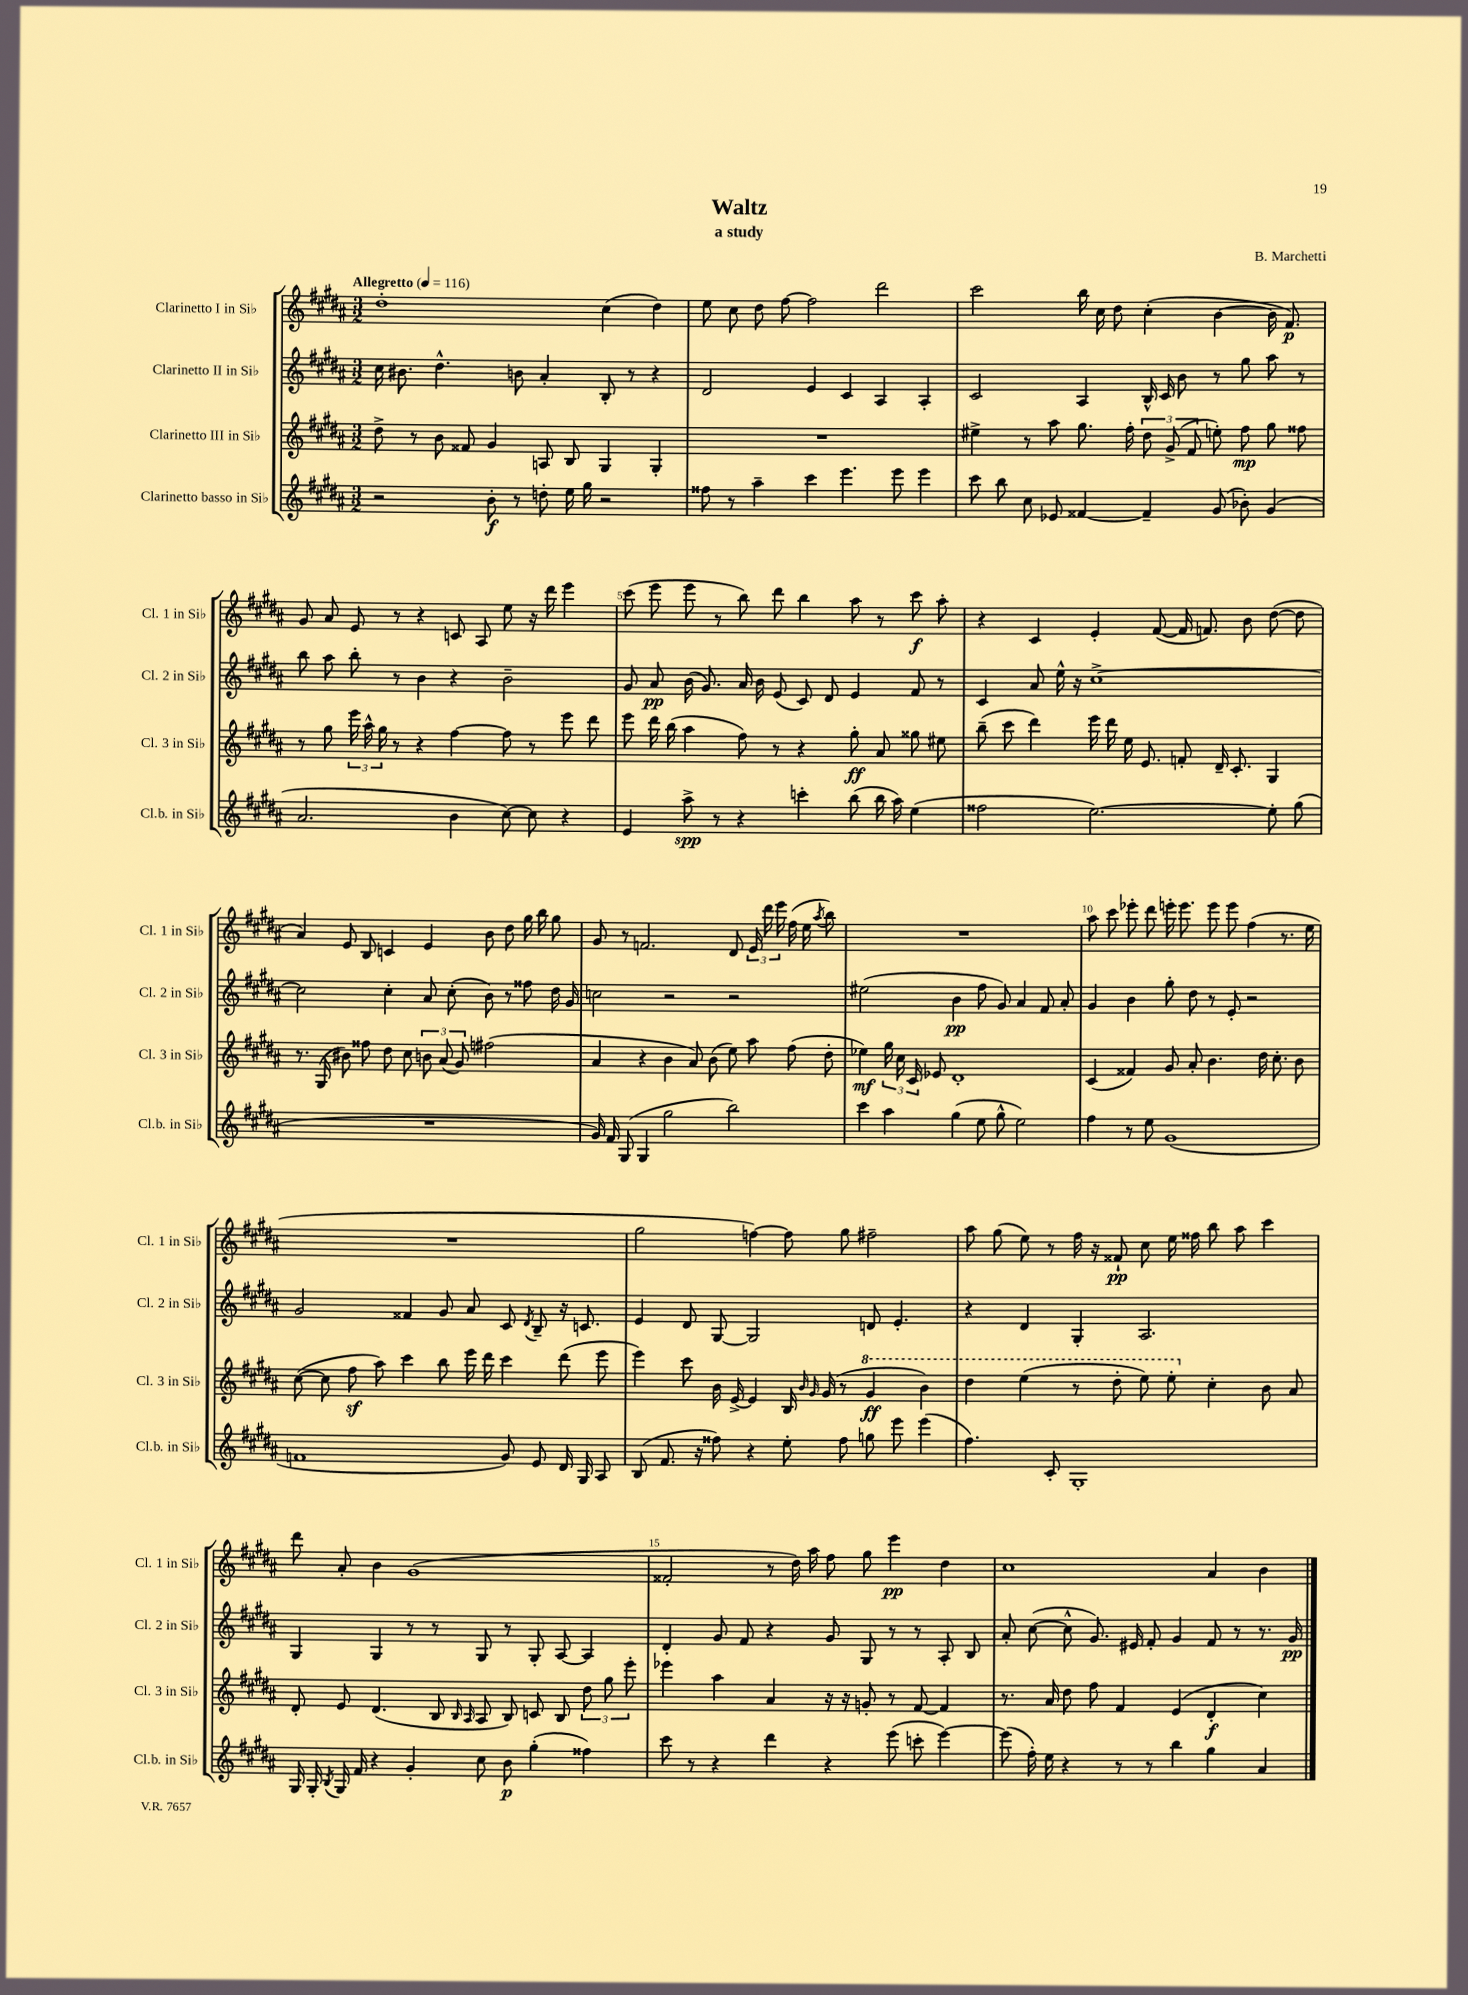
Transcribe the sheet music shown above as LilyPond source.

\header { title = "Waltz" composer = "B. Marchetti" subtitle = "a study" }
<<
\new StaffGroup <<
\new Staff = "s0" \with { instrumentName = "Clarinetto I in Sib" shortInstrumentName = "Cl. 1 in Sib" } {
    \clef treble \key b \major \numericTimeSignature \time 3/2 \tempo "Allegretto" 4 = 116
    \autoBeamOff dis''1-. cis''4( dis''4) |
    e''8 cis''8 dis''8 fis''8~ fis''2 dis'''2 |
    cis'''2 b''16 cis''16 dis''8 cis''4-.( b'4~ b'16 fis'8.\p) |
    gis'8 ais'8 e'8 r8 r4 c'8 ais8 e''8 r16 dis'''16 e'''4 |
    cis'''8( e'''8 e'''8 r8 b''8) dis'''8 b''4 ais''8 r8 cis'''8\f ais''8-. |
    r4 cis'4 e'4-. fis'8~( fis'16 f'8.) b'8 dis''8~( dis''8 |
    ais'4) e'8 b8 c'4 e'4 b'8 dis''8 gis''16 b''16 gis''8 |
    gis'8 r8 f'2. dis'8 \tuplet 3/2 { e'16 dis'''16 e'''16 } fis''16( e''16 \acciaccatura { ais''8 } b''8) |
    R1. |
    ais''8 cis'''8 ees'''8-. dis'''8 e'''16-. e'''8. e'''8 e'''8 fis''4( r8. e''16 |
    R1. |
    gis''2 f''4~) f''8 gis''8 fis''2-- |
    ais''8 gis''8( e''8) r8 fis''16 r16 fisis'8-!\pp cis''8 e''16 fisis''16 b''8 ais''8 cis'''4 |
    dis'''8 ais'8-. b'4 gis'1( |
    fisis'2-. r8 dis''16) ais''16 fis''8 gis''8 e'''4\pp dis''4 |
    cis''1 ais'4 b'4 \bar "|." |
}
\new Staff = "s1" \with { instrumentName = "Clarinetto II in Sib" shortInstrumentName = "Cl. 2 in Sib" } {
    \clef treble \key b \major \numericTimeSignature \time 3/2
    \autoBeamOff cis''16 bis'8. dis''4.-^ b'8 ais'4-. b8-. r8 r4 |
    dis'2 e'4 cis'4 ais4 ais4-. |
    cis'2 ais4 b16-^ cis'16 b'8 r8 gis''8 ais''8 r8 |
    b''8 ais''8 b''8-. r8 b'4 r4 b'2-- |
    gis'8 ais'8\pp b'16( gis'8.) ais'16 b'16 e'8( cis'8) dis'8 e'4 fis'8 r8 |
    cis'4 ais'8 e''16-^ r16 cis''1~-> |
    cis''2 cis''4-. ais'8 cis''8-.( b'8) r8 fisis''8 dis''16 gis'16 |
    c''2 r2 r2 |
    eis''2( b'4\pp fis''8 gis'8) ais'4 fis'8 ais'8-. |
    gis'4 b'4 gis''8-. dis''8 r8 e'8-. r2 |
    gis'2 fisis'4 gis'8 ais'8 cis'8 \acciaccatura { dis'8 } b8-- r16 c'8. |
    e'4 dis'8 gis8~ gis2 d'8 e'4.-. |
    r4 dis'4 gis4-. ais2. |
    gis4 gis4 r8 r8 gis8 r8 gis8-. ais8~ ais4 |
    dis'4-. gis'8 fis'8 r4 gis'8 gis8 r8 r8 ais8-. b8 |
    ais'8-. cis''8~( cis''8-^ gis'8.) eis'16 fis'8-. gis'4 fis'8 r8 r8. gis'16\pp \bar "|." |
}
\new Staff = "s2" \with { instrumentName = "Clarinetto III in Sib" shortInstrumentName = "Cl. 3 in Sib" } {
    \clef treble \key b \major \numericTimeSignature \time 3/2
    \autoBeamOff dis''8-> r8 b'8 fisis'8 gis'4 a8 b8 gis4 gis4-. |
    R1. |
    eis''4-> r8 ais''8 gis''8. fis''16-. \tuplet 3/2 { dis''8 gis'8->( fis'8 } e''8-.) fis''8\mp gis''8 fisis''8 |
    r8 gis''8 \tuplet 3/2 { e'''16 ais''16-^ gis''16 } r8 r4 fis''4~ fis''8 r8 e'''8 dis'''8 |
    e'''8 dis'''16 b''16( ais''4 fis''8) r8 r4 gis''8-.\ff ais'8 gisis''8 eis''8 |
    b''8--( cis'''8 dis'''4) e'''16 dis'''16 e''16 e'8. f'8-. dis'16-- cis'8.-. gis4 |
    r8. gis16( bis'8) fisis''8 dis''8 cis''8 \tuplet 3/2 { b'8 ais'8( gis'8) } fis''2( |
    ais'4 r4 b'4 ais'8) b'8( e''8) ais''8 fis''8( dis''8-. |
    ees''4\mf) \tuplet 3/2 { gis''16 cis''16 cis'16 } ees'8 dis'1-. |
    cis'4( fisis'4) gis'8 ais'8-. b'4. dis''16 cis''8.-. b'8 |
    cis''8~( cis''8 fis''8\sf ais''8) cis'''4 b''8 e'''16 dis'''16 cis'''4 dis'''8( e'''8 |
    e'''4) cis'''8 b'16 e'16~-> e'4 b16 \grace { b'16 gis'16 } gis'16( r8 \ottava #1 gis''4\ff b''4) |
    dis'''4 e'''4( r8 dis'''8-. e'''8) e'''8-. \ottava #0 cis''4-. b'8 ais'8 |
    dis'8-. e'8 dis'4.( b8 \grace { b16 ais16 } ais8 b8) c'8 b8 \tuplet 3/2 { dis''8 gis''8 e'''8-. } |
    ees'''4 ais''4 ais'4 r16 r16 g'8-. r8 fis'8~ fis'4 |
    r8. ais'16 dis''8 fis''8 fis'4 e'4( dis'4-.\f cis''4) \bar "|." |
}
\new Staff = "s3" \with { instrumentName = "Clarinetto basso in Sib" shortInstrumentName = "Cl.b. in Sib" } {
    \clef treble \key b \major \numericTimeSignature \time 3/2
    \autoBeamOff r2 b'8-.\f r8 d''8-. e''16 gis''16 r2 |
    fisis''8 r8 ais''4-- cis'''4 e'''4. e'''8 e'''4 |
    cis'''8 b''8 cis''8 ees'8 fisis'4~ fisis'4-- gis'8( bes'8-.) gis'4( |
    ais'2. b'4 cis''8~) cis''8 r4 |
    e'4 ais''8->\spp r8 r4 c'''4-. b''8( b''16 ais''16) e''4( |
    fisis''2 e''2.~) e''8-. gis''8( |
    R1. |
    gis'16) fis'16 gis8( gis4 gis''2 b''2) |
    cis'''4 ais''4 gis''4( e''8 gis''8-^ e''2) |
    fis''4 r8 e''8 gis'1( |
    f'1 gis'8) e'8 dis'16 gis16 ais8 |
    b8( fis'8. r16 fisis''8) r4 e''8-. fisis''8 g''8 e'''8 e'''4( |
    fis''4.) cis'8-. gis1-. |
    gis16 gis16-. \acciaccatura { b8 } gis16 fis'16 r4 gis'4-. cis''8 b'8\p gis''4-.( fisis''4) |
    cis'''8 r8 r4 dis'''4 r4 e'''8( c'''8-. e'''4~) |
    e'''8( fis''16-.) e''16 r4 r8 r8 b''4 gis''4 ais'4 \bar "|." |
}
>>
>>
\layout { \context { \Score \override BarNumber.break-visibility = ##(#f #t #t) barNumberVisibility = #(every-nth-bar-number-visible 5) } }
